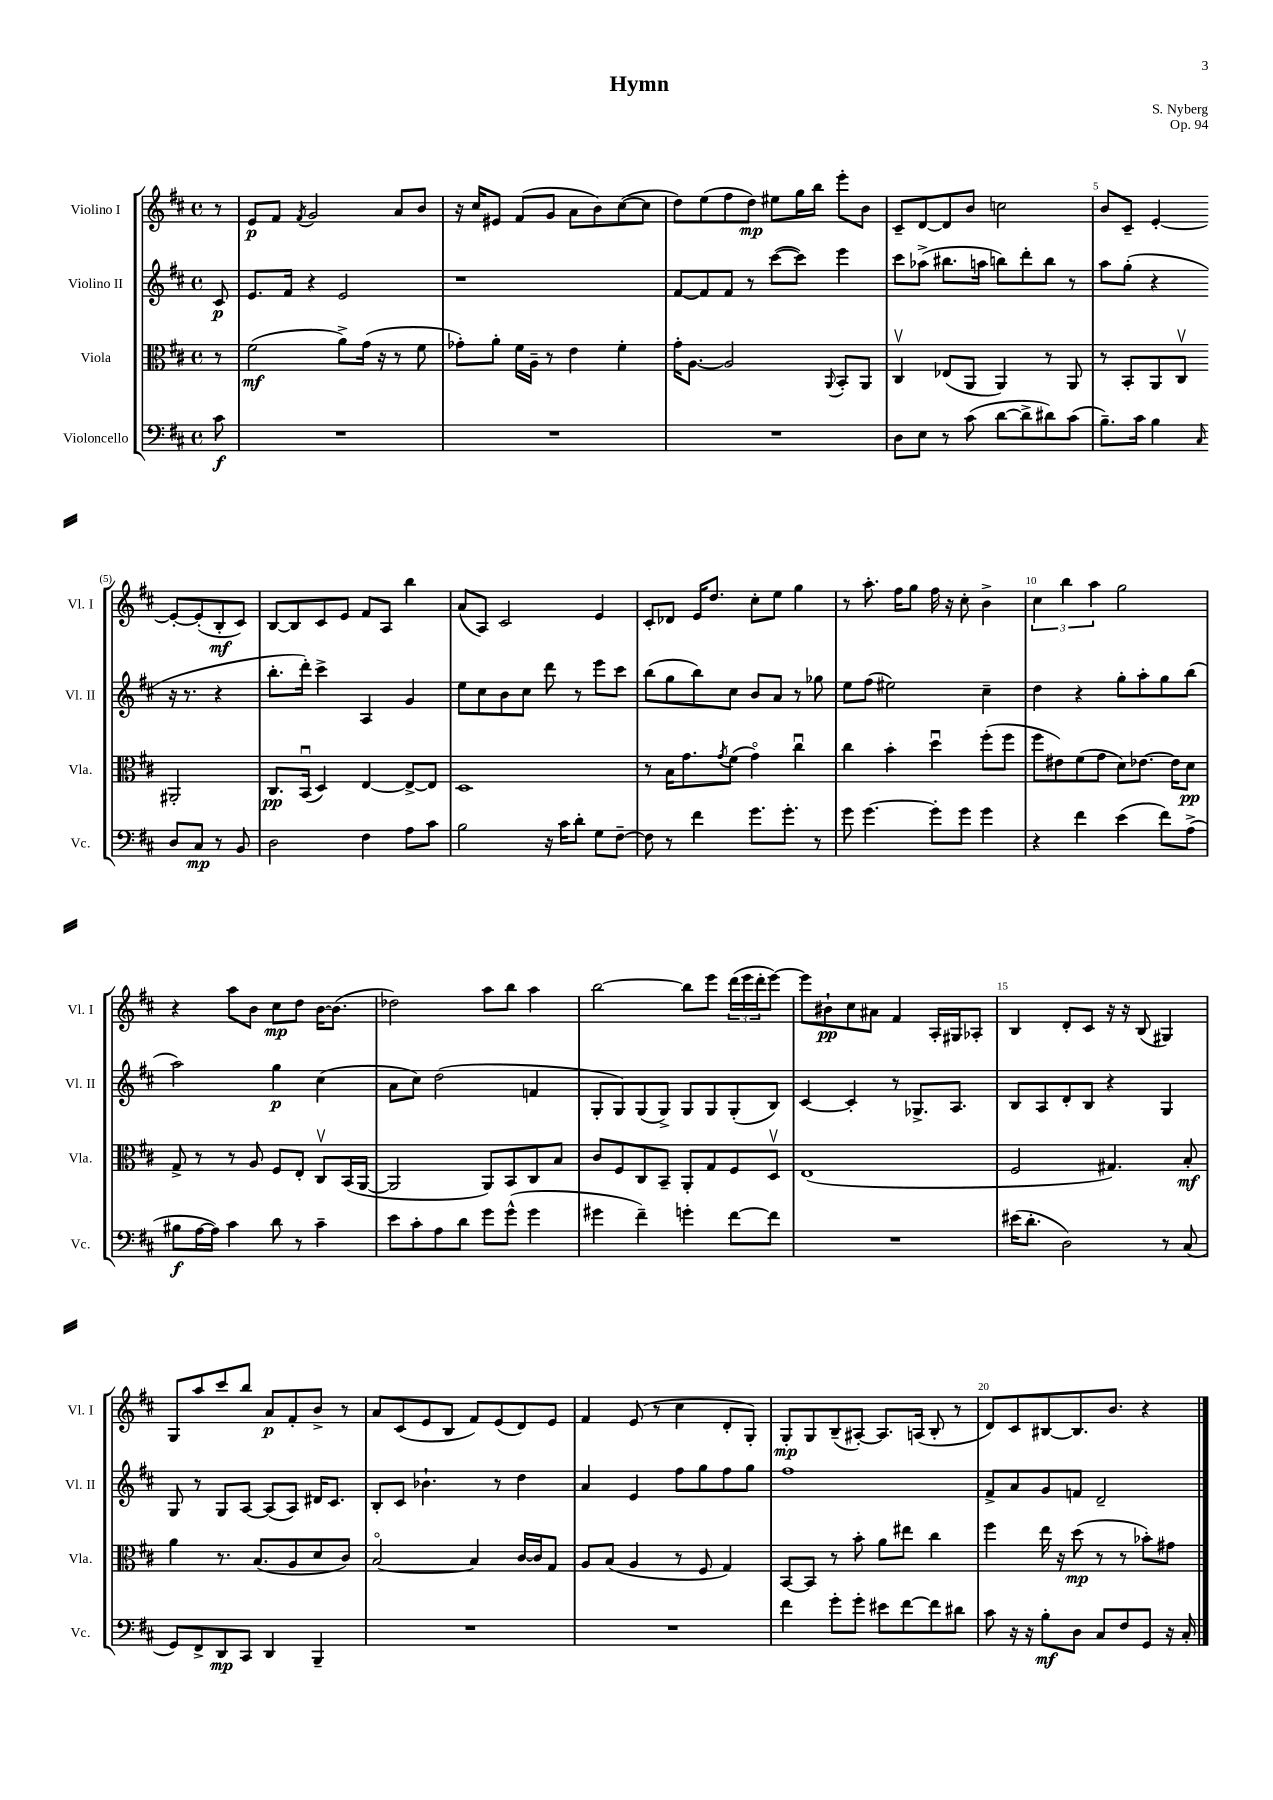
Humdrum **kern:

**kern	**dynam	**kern	**dynam	**kern	**dynam	**kern	**dynam
*part4	*part4	*part3	*part3	*part2	*part2	*part1	*part1
*staff4	*staff4	*staff3	*staff3	*staff2	*staff2	*staff1	*staff1
*I"Violoncello	*	*I"Viola	*	*I"Violino II	*	*I"Violino I	*
*I'Vc.	*	*I'Vla.	*	*I'Vl. II	*	*I'Vl. I	*
*clefF4	*	*clefC3	*	*clefG2	*	*clefG2	*
*k[f#c#]	*	*k[f#c#]	*	*k[f#c#]	*	*k[f#c#]	*
*M4/4	*	*M4/4	*	*M4/4	*	*M4/4	*
*met(c)	*	*met(c)	*	*met(c)	*	*met(c)	*
=	=	=	=	=	=	=	=
8c#\	f	8r	.	8c#/	p	8r	.
=1	=1	=1	=1	=1	=1	=1	=1
1r	.	(2f#\	mf	8.e/L	.	8e/L	p
.	.	.	.	.	.	8f#/J	.
.	.	.	.	16f#/Jk	.	.	.
.	.	.	.	.	.	8qf#/	.
.	.	.	.	4r	.	2g/	.
.	.	8a^\L)	.	2e/	.	.	.
.	.	(16g\Jk	.	.	.	.	.
.	.	16r	.	.	.	.	.
.	.	8r	.	.	.	8a/L	.
.	.	8f#\	.	.	.	8b/J	.
=2	=2	=2	=2	=2	=2	=2	=2
1r	.	8g-X'\L)	.	1r	.	16r	.
.	.	.	.	.	.	16cc#/KL	.
.	.	8a'\J	.	.	.	8e#X/J	.
.	.	16f#\LL	.	.	.	(8f#/L	.
.	.	16A~\JJ	.	.	.	.	.
.	.	8r	.	.	.	8g/J	.
.	.	4e\	.	.	.	8a\L	.
.	.	.	.	.	.	8b\)	.
.	.	4f#'\	.	.	.	([8cc#\	.
.	.	.	.	.	.	8cc#\J]	.
=3	=3	=3	=3	=3	=3	=3	=3
1r	.	16g'\KL	.	[8f#/L	.	8dd\L)	.
.	.	[8.A\J	.	.	.	.	.
.	.	.	.	8f#/]	.	(8ee\	.
.	.	2A/]	.	8f#/J	.	8ff#\	.
.	.	.	.	8r	.	8dd\J)	mp
.	.	.	.	([8ccc#\L	.	8ee#X\L	.
.	.	.	.	8ccc#\J])	.	16gg\L	.
.	.	.	.	.	.	16bb\JJ	.
.	.	8qqAA/	.	.	.	.	.
.	.	8BB'/L	.	4eee\	.	8eee'\L	.
.	.	8AA/J	.	.	.	8b\J	.
=4	=4	=4	=4	=4	=4	=4	=4
8D\L	.	4C#v/	.	8ccc#\L	.	8c#~/L	.
8E\J	.	.	.	(8aa-X^\J	.	[8d/	.
8r	.	(8E-X/L	.	8.bb#X\L	.	8d/]	.
(8c#\	.	8AA/J	.	.	.	8b/J	.
.	.	.	.	16aan\Jk	.	.	.
[8d\L	.	4AA/)	.	8bbn\L)	.	2ccn\	.
8d^\]	.	.	.	8ddd'\	.	.	.
8d#X\)	.	8r	.	8bb\J	.	.	.
(8c#\J	.	8AA/	.	8r	.	.	.
=5	=5	=5	=5	=5	=5	=5	=5
8.B~\L)	.	8r	.	8aa\L	.	8b/L	.
.	.	8BB'/L	.	(8gg'\J	.	8c#~/J	.
16c#\Jk	.	.	.	.	.	.	.
4B\	.	8AA/	.	4r	.	[4e'/	.
.	.	8C#v/J	.	.	.	.	.
16qqC#/	.	.	.	.	.	.	.
8D/L	.	2AA#X'/	.	16r	.	8e'/L_	.
.	.	.	.	8.r	.	.	.
8C#/J	mp	.	.	.	.	(8e'/]	.
8r	.	.	.	4r	.	8B'/	mf
8BB/	.	.	.	.	.	8c#/J)	.
!!LO:LB:g=z
=6	=6	=6	=6	=6	=6	=6	=6
2D\	.	8.C#/L	pp	8.bb'\L	.	[8B/L	.
.	.	.	.	.	.	8B/]	.
.	.	(16BBu/Jk	.	16ddd'\Jk)	.	.	.
.	.	4D/)	.	4ccc#^\	.	8c#/	.
.	.	.	.	.	.	8e/J	.
4F#\	.	[4E/	.	4A/	.	8f#/L	.
.	.	.	.	.	.	8A/J	.
8A\L	.	8E^/L_	.	4g/	.	4bb\	.
8c#\J	.	8E/J]	.	.	.	.	.
=7	=7	=7	=7	=7	=7	=7	=7
2B\	.	1D	.	8ee\L	.	(8a/L	.
.	.	.	.	8cc#\	.	8A/J)	.
.	.	.	.	8b\	.	2c#/	.
.	.	.	.	8cc#\J	.	.	.
16r	.	.	.	8ddd\	.	.	.
16c#\KL	.	.	.	.	.	.	.
8d'\J	.	.	.	8r	.	.	.
8G\L	.	.	.	8eee\L	.	4e/	.
[8F#~\J	.	.	.	8ccc#\J	.	.	.
=8	=8	=8	=8	=8	=8	=8	=8
8F#\]	.	8r	.	(8bb\L	.	8c#'/L	.
8r	.	16B\KL	.	8gg\	.	8d-X/J	.
.	.	8.g\	.	.	.	.	.
4f#\	.	.	.	8bb\)	.	16e/KL	.
.	.	.	.	.	.	8.dd/J	.
.	.	8qg/	.	.	.	.	.
.	.	(8f#\J	.	8cc#\J	.	.	.
8.g\L	.	4g\)	.	8b/L	.	8cc#'\L	.
.	.	.	.	8a/J	.	8ee\J	.
8.g'\J	.	.	.	.	.	.	.
.	.	4cc#u\	.	8r	.	4gg\	.
8r	.	.	.	8gg-X\	.	.	.
=9	=9	=9	=9	=9	=9	=9	=9
8g\	.	4cc#\	.	8ee\L	.	8r	.
[4.g\	.	.	.	(8ff#\J	.	8.aa'\	.
.	.	4b'\	.	2ee#X\)	.	.	.
.	.	.	.	.	.	16ff#\KL	.
.	.	.	.	.	.	8gg\J	.
8g'\L]	.	4ddu\	.	.	.	16ff#\	.
.	.	.	.	.	.	16r	.
8g\J	.	.	.	.	.	8cc#'\	.
4g\	.	(8ff#'\L	.	4cc#~\	.	4b^\	.
.	.	8ff#\J	.	.	.	.	.
=10	=10	=10	=10	=10	=10	=10	=10
4r	.	8ff#\L	.	4dd\	.	6cc#\	.
.	.	8e#X\)	.	.	.	.	.
.	.	.	.	.	.	6bb\	.
4f#\	.	(8f#\	.	4r	.	.	.
.	.	.	.	.	.	6aa\	.
.	.	8g\J	.	.	.	.	.
(4e\	.	8d\L)	.	8gg'\L	.	2gg\	.
.	.	[8.e-X\J	.	8aa'\	.	.	.
8f#\L)	.	.	.	8gg\	.	.	.
.	.	16e-\KL]	.	.	.	.	.
(8A^\J	.	8d\J	pp	(8bb\J	.	.	.
!!LO:LB:g=z
=11	=11	=11	=11	=11	=11	=11	=11
8B#X\L	f	8G^/	.	2aa\)	.	4r	.
[16A\L	.	8r	.	.	.	.	.
16A\JJ])	.	.	.	.	.	.	.
4c#\	.	8r	.	.	.	8aa\L	.
.	.	8A/	.	.	.	8b\J	.
8d\	.	8F#/L	.	4gg\	p	8cc#\L	mp
8r	.	8E'/J	.	.	.	8dd\J	.
4c#~\	.	8C#v/L	.	(4cc#\	.	[16b\KL	.
.	.	.	.	.	.	(8.b\J]	.
.	.	(16BB/L	.	.	.	.	.
.	.	[16AA/JJ	.	.	.	.	.
=12	=12	=12	=12	=12	=12	=12	=12
8e\L	.	2AA/]	.	8a\L	.	2dd-X\)	.
8c#'\	.	.	.	8cc#\J)	.	.	.
8A\	.	.	.	(2dd\	.	.	.
8d\J	.	.	.	.	.	.	.
8g\L	.	8AA/L)	.	.	.	8aa\L	.
(8g^^\J	.	8BB/	.	.	.	8bb\J	.
4g\	.	8C#/	.	4fn/	.	4aa\	.
.	.	8B/J	.	.	.	.	.
=13	=13	=13	=13	=13	=13	=13	=13
4g#X\	.	8c#/L	.	8G'/L	.	[2bb\	.
.	.	8F#/	.	8G/)	.	.	.
4f#~\)	.	8C#/	.	(8G/	.	.	.
.	.	8BB~/J	.	8G^/J)	.	.	.
4gn'\	.	8AA'/L	.	8G/L	.	8bb\L]	.
.	.	8G/	.	8G/	.	8eee\J	.
[8f#\L	.	8F#/	.	(8G'/	.	(24ddd\LL	.
.	.	.	.	.	.	24eee\	.
.	.	.	.	.	.	24ddd'\J	.
8f#\J]	.	8Dv/J	.	8B/J)	.	[8eee\J)	.
=14	=14	=14	=14	=14	=14	=14	=14
1r	.	(1E	.	[4c#/	.	8eee\L]	.
.	.	.	.	.	.	8b#X`\	pp
.	.	.	.	4c#'/]	.	8cc#\	.
.	.	.	.	.	.	8a#X\J	.
.	.	.	.	8r	.	4f#/	.
.	.	.	.	8.G-X^/L	.	.	.
.	.	.	.	.	.	16A'/LL	.
.	.	.	.	8.A/J	.	16G#X/J	.
.	.	.	.	.	.	8A-X'/J	.
=15	=15	=15	=15	=15	=15	=15	=15
(16e#X\KL	.	2F#/	.	8B/L	.	4B/	.
8.d'\J	.	.	.	.	.	.	.
.	.	.	.	8A/	.	.	.
2D\)	.	.	.	8d'/	.	8d'/L	.
.	.	.	.	8B/J	.	8c#/J	.
.	.	4.G#X/)	.	4r	.	16r	.
.	.	.	.	.	.	16r	.
.	.	.	.	.	.	(8B/	.
8r	.	.	.	4G/	.	4G#X/)	.
(8C#/	.	8B'/	mf	.	.	.	.
!!LO:LB:g=z
=16	=16	=16	=16	=16	=16	=16	=16
8GG/L)	.	4a\	.	8G/	.	8G/L	.
8FF#^/	.	.	.	8r	.	8aa/	.
8DD/	mp	8.r	.	8G/L	.	8ccc#/	.
8CC#/J	.	.	.	[8A/J	.	8bb/J	.
.	.	(8.B/L	.	.	.	.	.
4DD/	.	.	.	(8A/L]	.	8a/L	p
.	.	8A/	.	8A/J)	.	8f#'/	.
4BBB~/	.	8d/	.	16d#X/KL	.	8b^/J	.
.	.	.	.	8.c#/J	.	.	.
.	.	8c#/J)	.	.	.	8r	.
=17	=17	=17	=17	=17	=17	=17	=17
1r	.	[2B/	.	8B'/L	.	8a/L	.
.	.	.	.	8c#/J	.	(8c#/	.
.	.	.	.	4.b-X`\	.	8e/	.
.	.	.	.	.	.	8B/J	.
.	.	4B/]	.	.	.	8f#/L)	.
.	.	.	.	8r	.	(8e/	.
.	.	[16c#/LL	.	4dd\	.	8d/)	.
.	.	16c#/J]	.	.	.	.	.
.	.	8G/J	.	.	.	8e/J	.
=18	=18	=18	=18	=18	=18	=18	=18
1r	.	8A/L	.	4a/	.	4f#/	.
.	.	(8B/J	.	.	.	.	.
.	.	4A/	.	4e/	.	(8e/	.
.	.	.	.	.	.	8r	.
.	.	8r	.	8ff#\L	.	4cc#\	.
.	.	8F#/	.	8gg\	.	.	.
.	.	4G/)	.	8ff#\	.	8d'/L	.
.	.	.	.	8gg\J	.	8G'/J)	.
=19	=19	=19	=19	=19	=19	=19	=19
4f#\	.	[8BB/L	.	1ff#	.	8G'/L	mp
.	.	8BB/J]	.	.	.	8G/	.
8g'\L	.	8r	.	.	.	(8B~/	.
8g'\J	.	8b'\	.	.	.	[8A#X'/J)	.
8e#X\L	.	8a\L	.	.	.	8.A#/L]	.
[8f#\	.	8ee#X\J	.	.	.	.	.
.	.	.	.	.	.	(16An/Jk	.
8f#\]	.	4cc#\	.	.	.	8B'/	.
8d#X\J	.	.	.	.	.	8r	.
=20	=20	=20	=20	=20	=20	=20	=20
8c#\	.	4ff#\	.	8f#^/L	.	8d/L)	.
16r	.	.	.	8a/	.	8c#/	.
16r	.	.	.	.	.	.	.
8B'\L	mf	16ee\	.	8g/	.	[8B#X/	.
.	.	16r	.	.	.	.	.
8D\J	.	(8dd\	mp	8fn/J	.	8.B#/]	.
8C#/L	.	8r	.	2d~/	.	.	.
.	.	.	.	.	.	8.b/J	.
8F#/	.	8r	.	.	.	.	.
8GG/J	.	8b-X'\L)	.	.	.	4r	.
16r	.	8g#X\J	.	.	.	.	.
16C#'/	.	.	.	.	.	.	.
==	==	==	==	==	==	==	==
*-	*-	*-	*-	*-	*-	*-	*-
